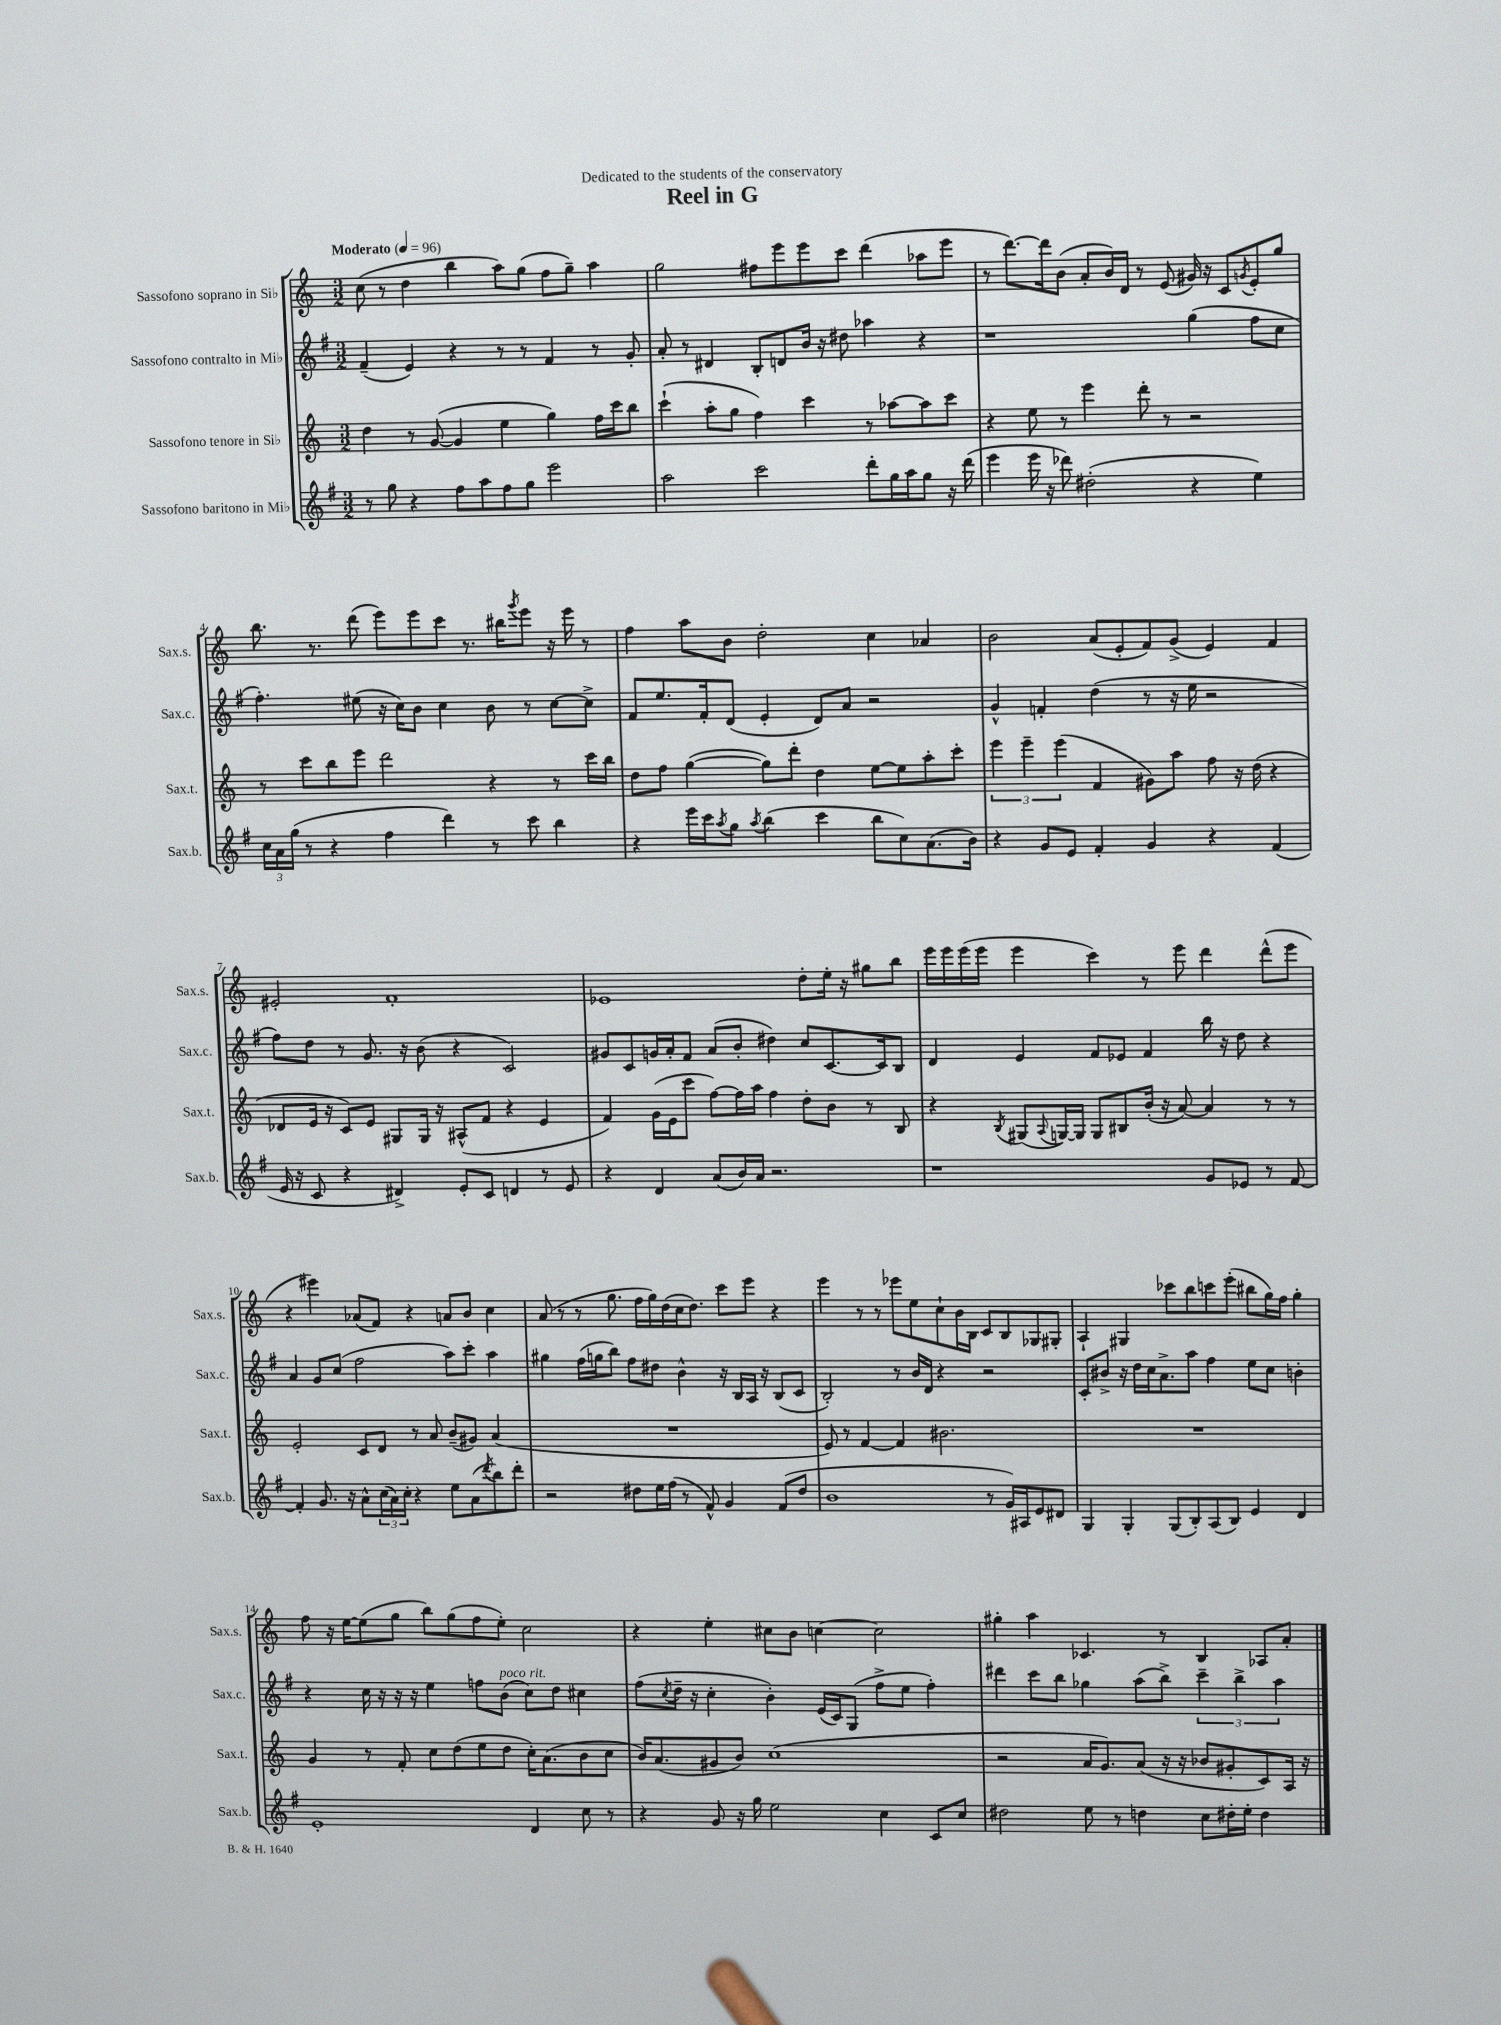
\header { title = "Reel in G" dedication = "Dedicated to the students of the conservatory" }
<<
\new StaffGroup <<
\new Staff = "s0" \with { instrumentName = "Sassofono soprano in Sib" shortInstrumentName = "Sax.s." } {
    \clef treble \key c \major \numericTimeSignature \time 3/2 \tempo "Moderato" 4 = 96
    c''8( r8 d''4 b''4 a''8) g''8( f''8 g''8--) a''4 |
    g''2 fis''8 e'''8 e'''8 c'''8 d'''4( aes''8 e'''8 |
    r8 d'''8.~) d'''16 b'8( a'8-. b'16) d'16 r8 e'8( gis'16) r16 c'8 \acciaccatura { g'8 } e'8-. g''8 |
    b''8. r8. d'''8( e'''8) e'''8 c'''8 r8. bis''16 \acciaccatura { g'''8 } e'''8 r16 e'''16 r8 |
    f''4 a''8 b'8 d''2-. c''4 aes'4 |
    b'2 a'8( e'8-. f'8) g'8->( e'4) f'4 |
    eis'2-. f'1-. |
    ees'1 d''8-. e''16-. r16 gis''8 b''8 |
    e'''16 e'''16 e'''16( e'''16 e'''4 c'''4) r8 e'''8 d'''4 d'''8-^( e'''8 |
    r4 eis'''4) aes'8( f'8) r4 a'8 b'8 c''4 |
    a'8( r8 r8 g''8. f''16 g''16) d''16( c''16 d''8.) c'''8 e'''8 r4 |
    e'''4 r8 r8 ees'''8 e''8 c''8-! b'16 b16 c'8 b8 ges8 gis8-. |
    a4-! gis4 ces'''8 b''8 c'''8 e'''8-.( bis''8 g''16) f''16 g''4-. |
    f''8 r16 e''16~ e''8( g''8 b''8) g''8( f''8 e''8-.) c''2 |
    r4 e''4-. cis''8 b'8 c''4~ c''2 |
    gis''4-. a''4 ces'4. r8 b4 aes8 a'8-. \bar "|." |
}
\new Staff = "s1" \with { instrumentName = "Sassofono contralto in Mib" shortInstrumentName = "Sax.c." } {
    \clef treble \key g \major \numericTimeSignature \time 3/2
    fis'4--( e'4) r4 r8 r8 fis'4 r8 g'8-. |
    a'8-. r8 dis'4 b8-. d'8 b'16 r16 dis''8 aes''4 r4 |
    r1 g''4( fis''8 c''8 |
    fis''4.-.) eis''8( r16 c''16) b'8 c''4 b'8 r8 c''8~ c''8-> |
    fis'8 e''8. fis'16-. d'8( e'4-. d'8) a'8 r2 |
    g'4-^ f'4-. d''4( r8 r16 e''16 r2 |
    fis''8) d''8 r8 g'8. r16 b'8( r4 c'2) |
    gis'8 c'8 g'16 a'16-. fis'8 a'8( b'8-. dis''4) c''8 c'8.~ c'16 b8 |
    d'4 e'4 fis'8 ees'8 fis'4 b''16 r16 d''8 r4 |
    a'4 g'8 c''8( fis''2 a''8) c'''8-. a''4 |
    gis''4 fis''16( g''16 b''8) fis''8 dis''8 b'4-^ r16 b16 a16 r16 b8( c'8 |
    b2-.) r8 b'16 d'16 r4 r2 |
    c'8-. bis'8-> r16 d''16 c''16 a'8.-> a''8 fis''4 e''8 c''8 b'4-. |
    r4 c''16 r16 r16 r16 e''4 f''8 b'8^\markup { \italic "poco rit." }( c''8) d''8 cis''4 |
    fis''8( \acciaccatura { c''8 } d''16-- r16 c''4-. b'4-.) e'16( c'16) g8( fis''8-> e''8 fis''4-.) |
    dis'''4 c'''8 b''8 ges''4 a''8( b''8->) \tuplet 3/2 { c'''4-- b''4-> a''4 } \bar "|." |
}
\new Staff = "s2" \with { instrumentName = "Sassofono tenore in Sib" shortInstrumentName = "Sax.t." } {
    \clef treble \key c \major \numericTimeSignature \time 3/2
    d''4 r8 g'8~( g'4 e''4 g''4) f''16 c'''16 b''8 |
    c'''4-!( a''8-. g''8 f''4) c'''4 r8 aes''8~ aes''8 c'''8 |
    r4 e''8 r8 e'''4 d'''8-. r8 r2 |
    r8 c'''8 b''8 e'''8 d'''2 r4 r8 c'''16 b''16 |
    d''8 f''8 g''4~( g''8) d'''8-. d''4 e''8~ e''8 a''8-. c'''8-. |
    \tuplet 3/2 { e'''4 e'''4-- e'''4( } f'4 gis'8) a''8 f''8 r16 d''16( r4 |
    des'8 e'16 r16 c'8) e'8 gis8 gis16 r16 ais8-^( f'8 r4 e'4 |
    f'4) g'16( e'16 c'''8 f''8~) f''16 a''16 f''4 d''8-. b'8 r8 b8 |
    r4 \acciaccatura { b8 } gis8( \appoggiatura { a8 } g16~) g16 g8 bis8 b'16-.( r16 a'8~) a'4 r8 r8 |
    e'2-. c'8 d'8 r8 a'8 b'8--( gis'8) a'4( |
    R1. |
    e'8) r8 f'4~ f'4 bis'2. |
    R1. |
    g'4 r8 f'8-. c''8 d''8( e''8 d''8 c''16-.) a'8.( b'8 c''8 |
    b'16) a'8.( gis'8 b'8) c''1( |
    r2 a'16 g'8.) a'8( r16 r16 bes'8 gis'8-. c'8) a16 r16 \bar "|." |
}
\new Staff = "s3" \with { instrumentName = "Sassofono baritono in Mib" shortInstrumentName = "Sax.b." } {
    \clef treble \key g \major \numericTimeSignature \time 3/2
    r8 g''8 r4 fis''8 a''8 fis''8 g''8 e'''2 |
    a''2 c'''2 d'''8-. g''16 a''16 g''8 r16 d'''16( |
    e'''4 e'''16 r16 des'''8) dis''2-.( r4 e''4) |
    \tuplet 3/2 { c''16 a'16 g''16( } r8 r4 fis''4 d'''4) r8 c'''8 b''4 |
    r4 e'''16 c'''16 \acciaccatura { a''8 } g''8 \acciaccatura { a''8 } b''4( c'''4 b''8 c''8) a'8.( b'16) |
    r4 g'8 e'8 fis'4-. g'4 r4 fis'4( |
    e'16 r16 c'8 r4 dis'4->) e'8-. c'8 d'4 r8 e'8 |
    r4 d'4 a'8( b'16) a'16 r2. |
    r1 g'8 ees'8 r8 fis'8~ |
    fis'4-. g'8. r16 a'8-^ \tuplet 3/2 { c''16( a'16) c''16-. } r4 e''8 a'8( \acciaccatura { d'''8 } b''8) d'''8-. |
    r2 dis''8 e''16 fis''16( r8 fis'8-^) g'4 fis'8( dis''8 |
    b'1 r8 g'16) ais16 e'8 dis'8 |
    g4 g4-. g8( b8-.) a8( b8) e'4 d'4 |
    e'1-. d'4 c''8 r8 |
    r4 g'8 r16 g''16 e''2 c''4 c'8 c''8 |
    dis''2 e''8 r8 d''4 c''8 dis''16-. e''16-. dis''4 \bar "|." |
}
>>
>>
